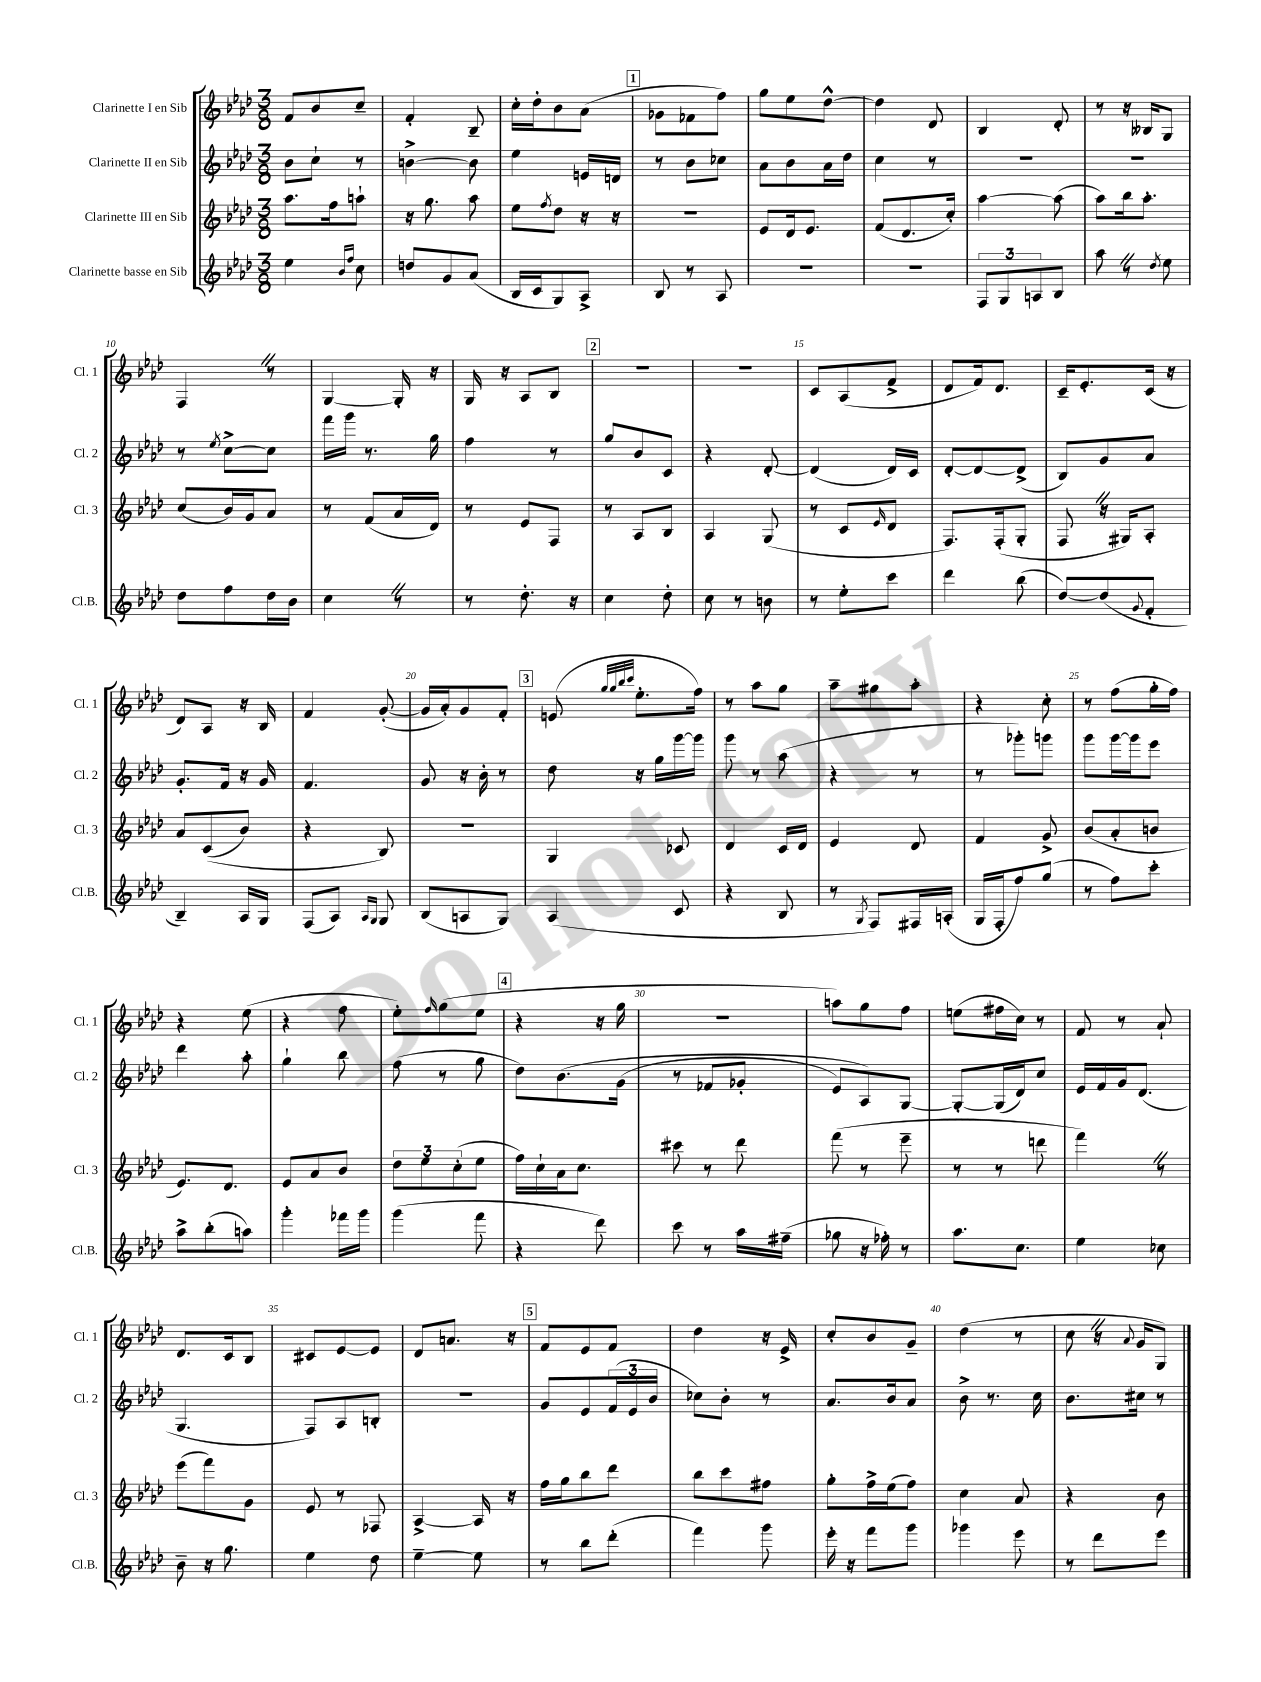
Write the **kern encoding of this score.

**kern	**kern	**kern	**kern
*part4	*part3	*part2	*part1
*staff4	*staff3	*staff2	*staff1
*I"Clarinette basse en Sib	*I"Clarinette III en Sib	*I"Clarinette II en Sib	*I"Clarinette I en Sib
*I'Cl.B.	*I'Cl. 3	*I'Cl. 2	*I'Cl. 1
*clefG2	*clefG2	*clefG2	*clefG2
*k[b-e-a-d-]	*k[b-e-a-d-]	*k[b-e-a-d-]	*k[b-e-a-d-]
*M3/8	*M3/8	*M3/8	*M3/8
=2	=2	=2	=2
4ee-\	8.aa-\L	8b-\L	8f/L
.	.	8cc`\J	8b-/
.	16ff\k	.	.
16qqb-/LL	.	.	.
16qqff/JJ	.	.	.
8cc\	8aan`\J	8r	8cc~/J
=3	=3	=3	=3
8ddn/L	16r	[4bn^\	4f'/
.	8.gg\	.	.
8g/	.	.	.
(8a-/J	8aa-\	8b\]	8B-~/
=4	=4	=4	=4
16B-/LL	8ee-\L	4ee-\	16cc'\LL
16c/J	.	.	16dd-'\J
.	8qff/	.	.
8G/)	8dd-\J	.	8b-\
8A-^/J	16r	16en/LL	(8a-\J
.	16r	16dn/JJ	.
!!LO:REH:place=s1:t=1
=5	=5	=5	=5
8B-/	4.r	8r	8g-X\L
8r	.	8b-\L	8f-X\
8A-/	.	8cc-X\J	8ff\J)
=6	=6	=6	=6
4.r	8e-/L	8a-\L	8gg\L
.	16d-/k	8b-\	8ee-\
.	8.e-/J	.	.
.	.	16a-\L	[8dd-^^\J
.	.	16dd-\JJ	.
=7	=7	=7	=7
4.r	(8f/L	4cc\	4dd-\]
.	8.d-/	.	.
.	.	8r	8d-/
.	16cc'/Jk)	.	.
=8	=8	=8	=8
12F/L	[4aa-\	4.r	4B-/
12G/	.	.	.
12An/	.	.	.
8B-/J	(8aa-\]	.	8d-'/
=9	=9	=9	=9
8aa-Z\	8aa-\L)	4.r	8r
8r	16bb-\k	.	16r
.	8.aa-'\J	.	16B--X/KL
8qdd-/	.	.	.
8ee-\	.	.	8G/J
!!LO:LB:g=z
=10	=10	=10	=10
8dd-\L	(8cc/L	8r	4FZ/
.	.	8qee-/	.
8ff\	16b-/L)	[8cc^\L	.
.	16g/J	.	.
16dd-\L	8a-/J	8cc\J]	8r
16b-\JJ	.	.	.
=11	=11	=11	=11
4ccZ\	8r	16fff\LL	[4G/
.	.	16ggg\JJ	.
.	(8f/L	8.r	.
8r	16a-/L	.	16G'/]
.	16d-/JJ)	16gg\	16r
=12	=12	=12	=12
8r	8r	4ff\	16G/
.	.	.	16r
8.dd-'\	8e-/L	.	8A-/L
.	8F/J	8r	8B-/J
16r	.	.	.
!!LO:REH:place=s1:t=2
=13	=13	=13	=13
4cc\	8r	8gg/L	4.r
.	8A-/L	8b-/	.
8dd-'\	8B-/J	8c/J	.
=14	=14	=14	=14
8cc\	4A-/	4r	4.r
8r	.	.	.
8bn\	(8G/	[8d-'/	.
=15	=15	=15	=15
8r	8r	(4d-/]	8c/L
8ee-'\L	8c/L	.	(8A-/
.	16qqe-/	.	.
8ccc\J	8d-/J	16d-/LL)	8f^/J
.	.	16c/JJ	.
=16	=16	=16	=16
4ddd-\	8.F/L)	[8d-'/L	8d-/L
.	.	8d-/_	16f/k)
.	(16F'/k	.	8.d-/J
(8bb-\	8G'/J	(8d-^/J]	.
=17	=17	=17	=17
[8dd-/L)	8FZ/	8B-/L)	16c~/KL
.	.	.	8.e-'/
(8dd-/]	16r	8g/	.
.	16G#X/KL)	.	.
8qqg/	.	.	.
8f'/J	8A-'/J	8a-/J	(16c/Jk
.	.	.	16r
!!LO:LB:g=z
=18	=18	=18	=18
4B-~/)	8a-/L	8.g'/L	8d-/L)
.	((8c/	.	8A-/J
.	.	16f/Jk	.
16A-/LL	8b-/J)	16r	16r
16G/JJ	.	16g/	16B-/
=19	=19	=19	=19
(8F/L	4r	4.f/	4f/
8A-/J)	.	.	.
16qqA-/LL	.	.	.
16qqG/JJ	.	.	.
8G/	8B-/)	.	([8g'/
=20	=20	=20	=20
(8B-/L	4.r	8g/	16g/LL]
.	.	.	16a-'/J)
8An/	.	16r	8g/
.	.	16b-'\	.
8G/J)	.	8r	8f'/J
!!LO:REH:place=s1:t=3
=21	=21	=21	=21
(4A-/	4G/	8dd-\	(8en/
.	.	.	32qqgg/LLL
.	.	.	32qqgg/
.	.	.	32qqbb-/
.	.	.	32qqccc/JJJ
.	.	16r	8.ee-'\L
.	.	16gg\LL	.
8c/	8c-X/	[16ggg\	.
.	.	16ggg\JJ]	16ff\Jk)
=22	=22	=22	=22
4r	4d-/	8ggg\	8r
.	.	8r	8aa-\L
8B-/	16c/LL	(8aa-\	8gg\J
.	16d-/JJ	.	.
=23	=23	=23	=23
8r	4e-/	4r	8aa-~\L
8qG/	.	.	.
8F/L)	.	.	8gg#X\
16F#X/L	8d-/	8r	8aa-'\J
(16An'/JJ	.	.	.
=24	=24	=24	=24
16G/LL	4f/	8r	4r
16F'/J	.	.	.
8ff/)	.	8ggg-X'\L)	.
(8gg/J	8g^/	8gggn\J	8cc'\
=25	=25	=25	=25
8r	(8b-/L	8ggg\L	8r
8ff\L)	8a-'/	[16ggg\L	(8ff\L
.	.	16ggg\J]	.
8ccc'\J	8bn/J	8eee-\J	16gg'\L
.	.	.	16ff\JJ)
!!LO:LB:g=z
=26	=26	=26	=26
8aa-^\L	8.e-/L)	4ddd-\	4r
(8bb-'\	.	.	.
.	8.d-/J	.	.
8aan\J)	.	8aa-'\	(8ee-\
=27	=27	=27	=27
4ggg'\	8e-/L	4gg`\	4r
.	8a-/	.	.
16fff-X\LL	8b-/J	8bb-\	8ff\
16ggg\JJ	.	.	.
=28	=28	=28	=28
(4ggg\	12dd-\L	(8ff\	8ee-'\L)
.	12ee-\	.	.
.	.	.	16qqff/
.	.	8r	(8gg\
.	(12cc'\	.	.
8fff\	8ee-\J	8gg\	8ee-\J
!!LO:REH:place=s1:t=4
=29	=29	=29	=29
4r	16ff\LL)	8dd-\L)	4r
.	16cc`\	.	.
.	16a-\J	(8.b-\	.
.	8.cc\J	.	.
8ddd-\)	.	.	16r
.	.	(16g\Jk	16gg\
=30	=30	=30	=30
8ccc\	8ccc#X\	8r	4.r
8r	8r	8f-X/L	.
16aa-\LL	8ddd-\	8g-X'/J	.
(16ff#X~\JJ	.	.	.
=31	=31	=31	=31
8gg-X\	(8fff\	8e-/L)	8aan\L)
16r	8r	8A-/)	8gg\
16ff-X'\)	.	.	.
8r	8eee-~\	[8G/J	8ff\J
=32	=32	=32	=32
8.aa-\L	8r	8G'/L_	(8een\L
.	8r	(16G/L]	16ff#X\L
8.cc\J	.	16d-/J)	16cc\JJ)
.	8dddn\	8cc/J	8r
=33	=33	=33	=33
4ee-\	4fffZ\)	16e-/LL	8f/
.	.	16f/	.
.	.	16g/J	8r
.	.	(8.d-/J	.
8cc-X\	8r	.	8a-`/
!!LO:LB:g=z
=34	=34	=34	=34
8b-~\	(8eee-\L	4.G/	8.d-/L
16r	8fff\)	.	.
8.gg\	.	.	16c/k
.	8g\J	.	8B-/J
=35	=35	=35	=35
4ee-\	8e-/	8F/L)	8c#X/L
.	8r	8A-/	[8e-/
8dd-\	8F-X/	8Bn'/J	8e-/J]
=36	=36	=36	=36
[4ee-~\	[4A-^/	4.r	8d-/L
.	.	.	8.an/J
8ee-\]	16A-/]	.	.
.	16r	.	16r
!!LO:REH:place=s1:t=5
=37	=37	=37	=37
8r	16ff\LL	8g/L	8f/L
.	16gg\J	.	.
8bb-\L	8bb-\	8e-/	8e-/
(8ddd-'\J	8ddd-\J	(24f/L	8f/J
.	.	24e-/	.
.	.	24b-/JJ	.
=38	=38	=38	=38
4fff\)	8bb-\L	8cc-X\L)	4dd-\
.	8ccc\	8b-'\J	.
8ggg\	8ff#X\J	8r	16r
.	.	.	16e-^/
=39	=39	=39	=39
16eee-'\	8gg'\L	8.a-/L	8cc'/L
16r	.	.	.
8fff\L	16ff^\L	.	8b-/
.	(16ee-\J	16b-/k	.
8ggg\J	8ff\J)	8a-/J	8g~/J
=40	=40	=40	=40
4ggg-X\	4cc\	8b-^\	(4dd-\
.	.	8.r	.
8eee-\	8a-/	.	8r
.	.	16cc\	.
=41	=41	=41	=41
8r	4r	8.b-\L	8ccZ\
8ddd-\L	.	.	16r
.	.	.	8qqa-/
.	.	16cc#X\Jk	16g/KL
8eee-\J	8b-\	8r	8G/J)
==	==	==	==
*-	*-	*-	*-
